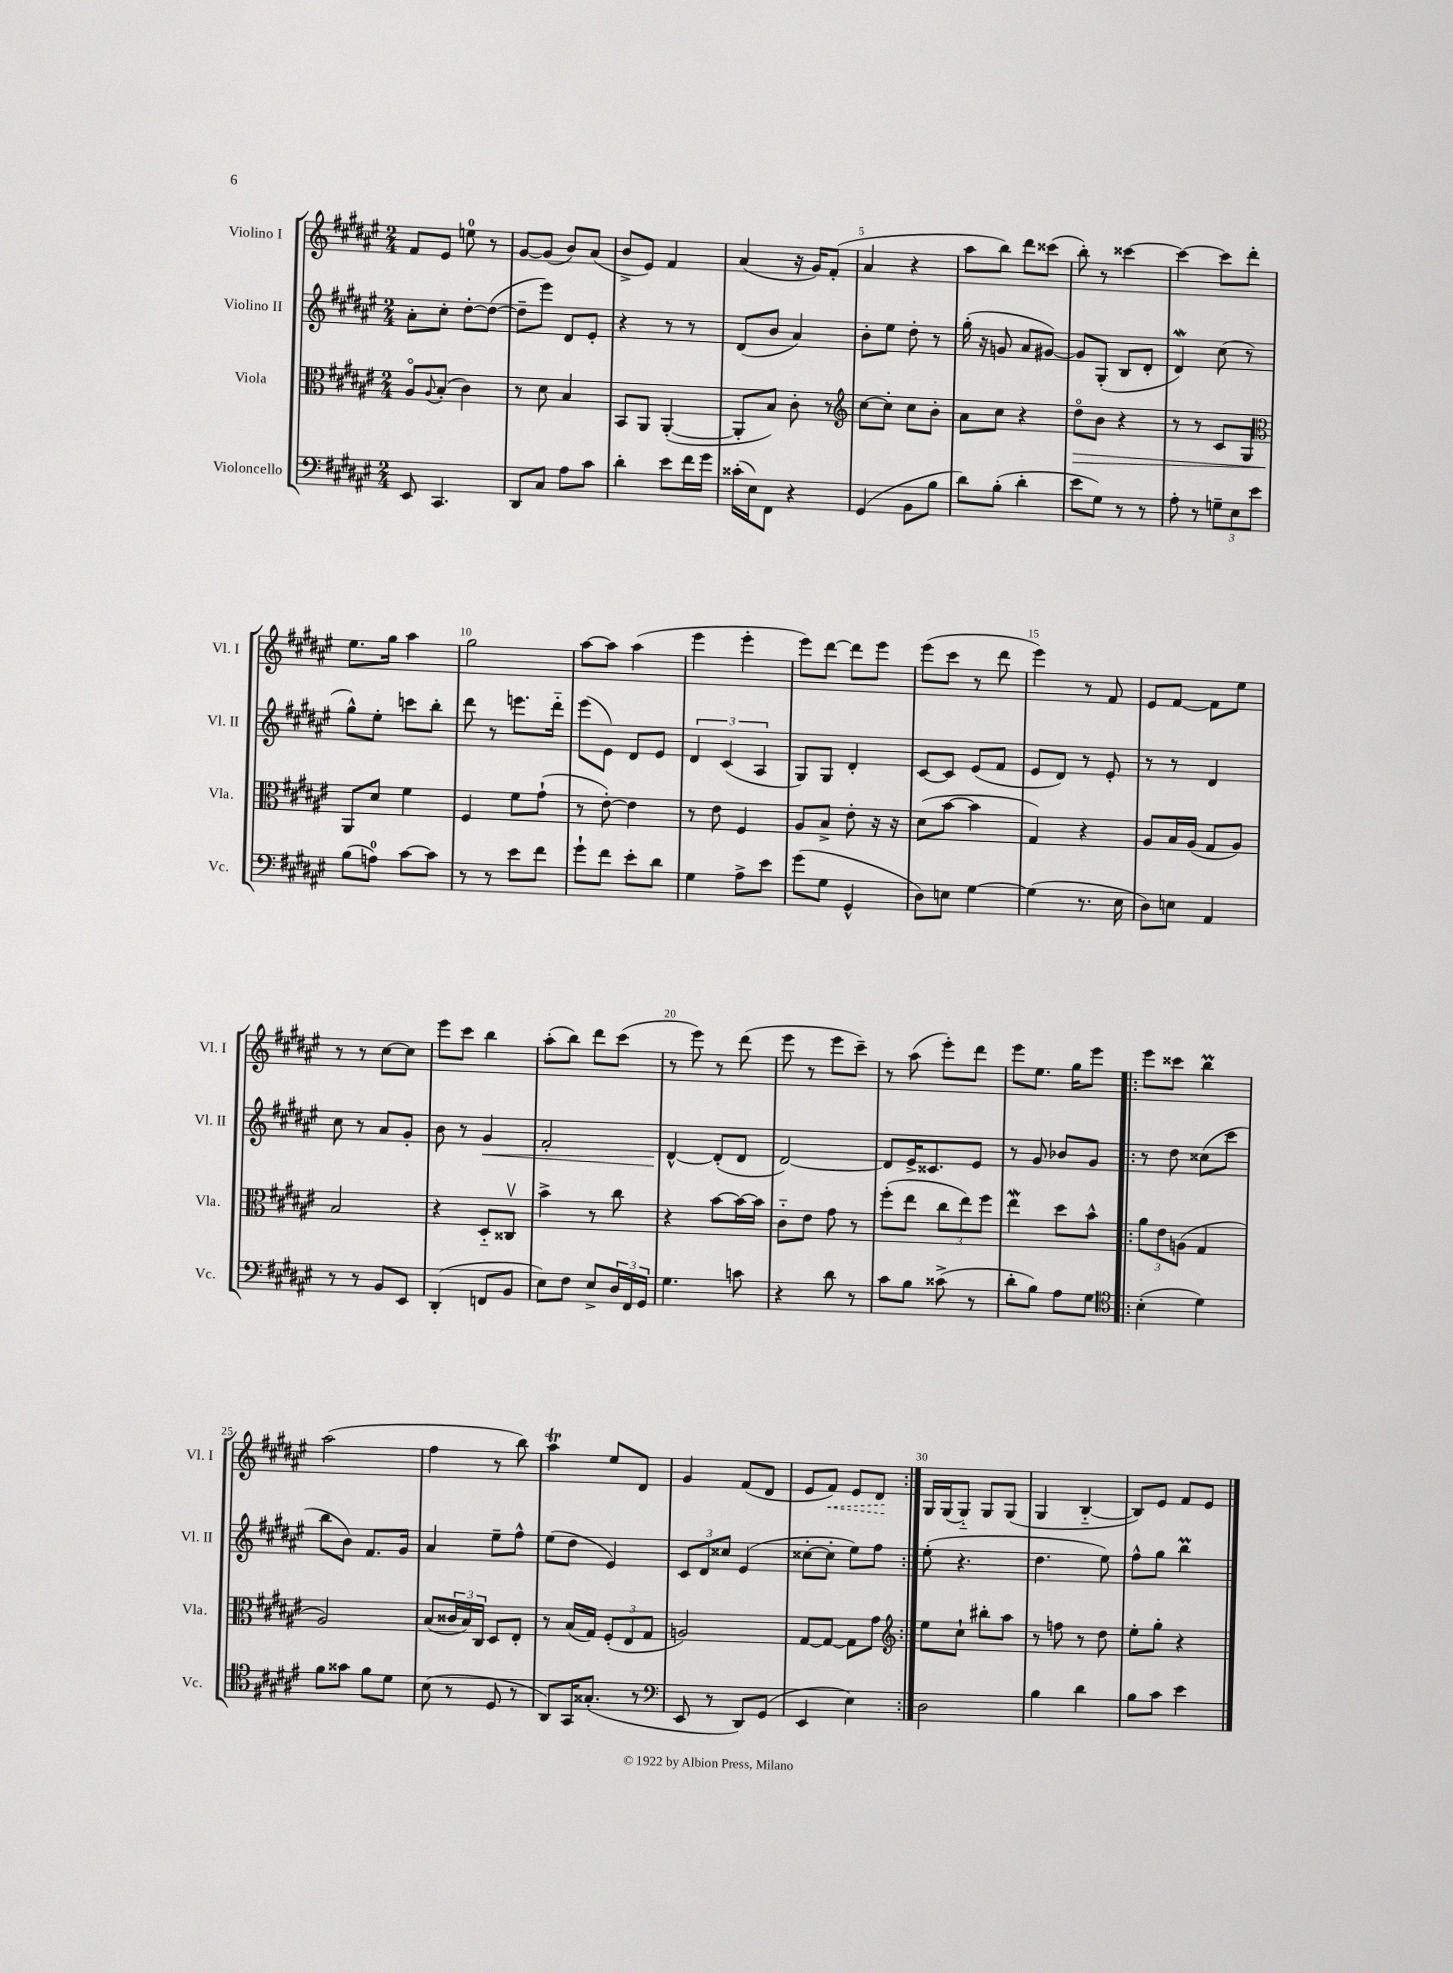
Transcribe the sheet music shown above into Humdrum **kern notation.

**kern	**kern	**dynam	**kern	**dynam	**kern	**dynam
*part4	*part3	*part3	*part2	*part2	*part1	*part1
*staff4	*staff3	*staff3	*staff2	*staff2	*staff1	*staff1
*I"Violoncello	*I"Viola	*	*I"Violino II	*	*I"Violino I	*
*I'Vc.	*I'Vla.	*	*I'Vl. II	*	*I'Vl. I	*
*clefF4	*clefC3	*	*clefG2	*	*clefG2	*
*k[f#c#g#d#a#e#]	*k[f#c#g#d#a#e#]	*	*k[f#c#g#d#a#e#]	*	*k[f#c#g#d#a#e#]	*
*M2/4	*M2/4	*	*M2/4	*	*M2/4	*
=1	=1	=1	=1	=1	=1	=1
8EE#/	8A#/L	.	8a#'\L	.	8f#/L	.
.	8qqA#/	.	.	.	.	.
4.CC#/	(8B'/J	.	8cc#'\J	.	8e#/J	.
.	4c#\)	.	[8dd#'\L	.	8een\	.
.	.	.	(8dd#\J_	.	8r	.
=2	=2	=2	=2	=2	=2	=2
8DD#/L	8r	.	8dd#~\L]	.	[8g#/L	.
8C#/J	8d#\	.	8eee#\J)	.	(8g#/J]	.
8A#\L	4B/	.	8d#/L	.	8b/L)	.
8c#\J	.	.	8e#'/J	.	(8a#/J	.
=3	=3	=3	=3	=3	=3	=3
4d#'\	8BB/L	.	4r	.	8b^/L	.
.	8AA#/J	.	.	.	8e#/J)	.
8e#\L	([4AA#'/	.	8r	.	4f#/	.
16f#\L	.	.	8r	.	.	.
16g#\JJ	.	.	.	.	.	.
=4	=4	=4	=4	=4	=4	=4
(16c##X'\LL	8AA#'/L]	.	(8d#/L	.	(4a#/	.
16E#\J)	.	.	.	.	.	.
8FF#\J	8B/J)	.	8b/J	.	.	.
4r	8c#'\	.	4a#/)	.	16r	.
.	.	.	.	.	16g#/KL)	.
.	8r	.	.	.	(8f#'/J	.
=5	=5	=5	=5	=5	=5	=5
*	*clefG2	*	*	*	*	*
(4GG#/	[8cc#\L	.	8b'\L	.	4a#/	.
.	8cc#'\J]	.	8ee#\J	.	.	.
8BB\L	8cc#\L	.	8dd#'\	.	4r	.
8B\J	8b'\J	.	8r	.	.	.
=6	=6	=6	=6	=6	=6	=6
8d#\L)	8a#\L	.	(16gg#'\	.	8aa#\L	.
.	.	.	16r	.	.	.
(8B'\J	8cc#\J	.	8gn/	.	8bb\J)	.
4d#'\	4r	.	8a#/L	.	8ddd#\L	.
.	.	.	[8g#X/J)	.	(8ccc##X\J	.
=7	=7	=7	=7	=7	=7	=7
!	!	!LO:HP:b	!	!	!	!
8e#\L	8dd#\L	>	8g#/L]	.	8bb'\)	.
8G#\J)	8b\J	.	(8G#'/J	.	8r	.
8r	4r	.	8B/L	.	[4ccc##X\	.
8r	.	.	8d#'/J	.	.	.
=8	=8	=8	=8	=8	=8	=8
8A#'\	8r	.	4d#W/)	.	4ccc##\_	.
8r	8r	.	.	.	.	.
12Gn~\L	8c#/L	.	(8cc#\	.	8ccc##\L]	.
12E#\	.	.	.	.	.	.
.	8G#/J	.	8r	.	8ddd#'\J	.
12e#\J	.	.	.	.	.	.
!!LO:LB:g=z
=9	=9	=9	=9	=9	=9	=9
*	*clefC3	*	*	*	*	*
(8B\L	8AA#/L	.	8gg#^^\L)	.	8.ee#\L	.
8An\J)	8d#/J	]	8ee#'\J	.	.	.
.	.	.	.	.	16gg#\Jk	.
[8c#\L	4f#\	.	8cccn\L	.	4aa#\	.
8c#\J]	.	.	8bb'\J	.	.	.
=10	=10	=10	=10	=10	=10	=10
8r	4F#/	.	8ddd#\	.	2gg#\	.
8r	.	.	8r	.	.	.
8e#\L	8f#\L	.	8.eeen\L	.	.	.
8f#\J	(8g#`\J	.	.	.	.	.
.	.	.	16ddd#\Jk	.	.	.
=11	=11	=11	=11	=11	=11	=11
8g#`\L	8r	.	(8eee#\L	.	[8aa#\L	.
8f#\J	[8e#'\)	.	8e#\J)	.	8aa#\J]	.
8e#'\L	4e#\]	.	8d#/L	.	(4aa#\	.
8d#\J	.	.	8e#/J	.	.	.
=12	=12	=12	=12	=12	=12	=12
4G#\	8r	.	6d#/	.	4eee#\	.
.	8e#\	.	.	.	.	.
.	.	.	(6c#/	.	.	.
8A#^\L	4F#/	.	.	.	4eee#'\	.
.	.	.	6A#/	.	.	.
8e#\J	.	.	.	.	.	.
=13	=13	=13	=13	=13	=13	=13
(8g#\L	8A#/L	.	8G#/L)	.	8eee#\L)	.
8G#\J	8B^/J	.	8G#/J	.	[8ddd#\J	.
4GG#^^/	8e#'\	.	4d#'/	.	8ddd#\L]	.
.	16r	.	.	.	8eee#\J	.
.	16r	.	.	.	.	.
=14	=14	=14	=14	=14	=14	=14
8D#\L)	(8d#\L	.	[8c#/L	.	(8eee#\L	.
8En\J	[8b\J	.	8c#/J]	.	8ccc#\J	.
[4G#\	4b\]	.	(8e#/L	.	8r	.
.	.	.	8f#/J	.	8ddd#\	.
=15	=15	=15	=15	=15	=15	=15
(4G#\]	4G#/)	.	8e#/L	.	4eee#\)	.
.	.	.	8d#/J)	.	.	.
8.r	4r	.	8r	.	8r	.
.	.	.	8e#'/	.	8f#/	.
16E#\	.	.	.	.	.	.
=16	=16	=16	=16	=16	=16	=16
8D#\L)	8A#/L	.	8r	.	8e#/L	.
8En\J	16B/L	.	8r	.	[8f#/J	.
.	(16A#/JJ	.	.	.	.	.
4AA#/	8G#/L	.	4d#/	.	8f#\L]	.
.	8A#/J)	.	.	.	8ee#\J	.
!!LO:LB:g=z
=17	=17	=17	=17	=17	=17	=17
8r	2B/	.	8cc#\	.	8r	.
8r	.	.	8r	.	8r	.
8BB/L	.	.	8a#/L	.	[8cc#\L	.
8EE#/J	.	.	8g#'/J	.	8cc#\J]	.
=18	=18	=18	=18	=18	=18	=18
(4DD#'/	4r	.	8b\	.	8eee#\L	.
.	.	.	8r	.	8ccc#\J	.
!	!	!	!	!LO:HP:b	!	!
8FFn/L	8D#/L	.	4g#/	<	4bb\	.
8BB/J	8C##Xv/J	.	.	.	.	.
=19	=19	=19	=19	=19	=19	=19
8E#\L)	4b^\	.	2f#'/	.	(8aa#'\L	.
8F#\J	.	.	.	.	8bb\J)	.
8E#^/L	8r	.	.	.	8ddd#\L	.
24D#/L	8cc#\	.	.	.	(8ccc#\J	.
24FF#/	.	.	.	.	.	.
24GG#/JJ	.	.	.	.	.	.
=20	=20	=20	=20	=20	=20	=20
4.G#\	4r	.	[4d#^^/	.	8r	.
.	.	.	.	.	8eee#\)	.
.	[8b\L	.	(8d#'/L]	[	8r	.
8cn\	16b\L_	.	8d#/J	.	(8ddd#\	.
.	16b\JJ]	.	.	.	.	.
=21	=21	=21	=21	=21	=21	=21
4r	8c#\L	.	[2d#/)	.	8eee#\	.
.	8e#\J	.	.	.	8r	.
8d#\	8g#\	.	.	.	8eee#\L	.
8r	8r	.	.	.	8ccc#~\J)	.
=22	=22	=22	=22	=22	=22	=22
8c#\L	(8ff#'\L	.	8d#/L]	.	8r	.
8B\J	8ee#\J	.	16e#^/K	.	(8aa#\	.
.	.	.	8.c##X/	.	.	.
(8c##X^\	12cc#\L	.	.	.	8eee#'\L)	.
.	12ee#\)	.	.	.	.	.
8r	.	.	8e#/J	.	8ddd#\J	.
.	12ff#\J	.	.	.	.	.
=23	=23	=23	=23	=23	=23	=23
8d#'\L	4ee#W\	.	8r	.	8eee#\L	.
8B\J)	.	.	8g#/	.	8.ee#\J	.
8A#\L	8dd#\L	.	8b-X/L	.	.	.
.	.	.	.	.	16gg#\KL	.
8G#\J	8b^^\J	.	8g#/J	.	8eee#\J	.
=24!|:	=24!|:	=24!|:	=24!|:	=24!|:	=24!|:	=24!|:
*clefC4	*	*	*	*	*	*
(4B'\	12a#\L	.	8r	.	8eee#\L	.
.	12e#\	.	.	.	.	.
.	.	.	8dd#\	.	8ccc##X\J	.
.	(12An\J	.	.	.	.	.
4d#\)	4G#/	.	(8cc##X\L	.	4bbM\	.
.	.	.	8ccc#\J	.	.	.
!!LO:LB:g=z
=25	=25	=25	=25	=25	=25	=25
8f#\L	2A#/)	.	8bb\L	.	(2aa#\	.
8g##X\J	.	.	8b\J)	.	.	.
8f#\L	.	.	8.f#/L	.	.	.
8d#\J	.	.	.	.	.	.
.	.	.	16g#/Jk	.	.	.
=26	=26	=26	=26	=26	=26	=26
(8B\	(8B/L	.	4a#/	.	4ff#\	.
8r	24c##X/L	.	.	.	.	.
.	24B/)	.	.	.	.	.
.	24C#/JJ	.	.	.	.	.
8D#/	8D#/L	.	8ee#~\L	.	8r	.
8r	8E#'/J	.	8ff#^^\J	.	8bb\)	.
=27	=27	=27	=27	=27	=27	=27
8AA#/L)	8r	.	(8ee#\L	.	4aa#t\	.
16GG#/K	(16B/LL	.	8dd#\J	.	.	.
(8.G##X'/J	16G#/JJ)	.	.	.	.	.
.	(12F#'/L	.	4e#/)	.	8ee#/L	.
.	12E#/	.	.	.	.	.
8r	.	.	.	.	8d#/J	.
.	12G#/J	.	.	.	.	.
=28	=28	=28	=28	=28	=28	=28
*clefF4	*	*	*	*	*	*
8EE#/	2An/)	.	12c#/L	.	4g#/	.
.	.	.	12d#/	.	.	.
8r	.	.	.	.	.	.
.	.	.	12cc##X/J	.	.	.
8DD#/L)	.	.	(4e#/	.	(8f#/L	.
(8GG#/J	.	.	.	.	8d#/J	.
=29	=29	=29	=29	=29	=29	=29
4EE#/	[8G#/L	.	[8cc##X'\L	.	8e#/L	.
!	!	!	!	!	!	!LO:HP:b
.	8G#/J_	.	8cc##'\J]	.	8f#/J)	<
4E#\)	8G#\L]	.	8ee#\L)	.	8e#/L	.
.	8g#\J	.	8ff#\J	.	8d#/J	.
.	.	.	.	.	.	[
=30:|!	=30:|!	=30:|!	=30:|!	=30:|!	=30:|!	=30:|!
*	*clefG2	*	*	*	*	*
2D#\	8ee#\L	.	(8ee#'\	.	16G#/LL	.
.	.	.	.	.	(16G#/J	.
.	8cc#`\J	.	4.r	.	8G#/J)	.
.	8bb#X'\L	.	.	.	8G#/L	.
.	8aa#\J	.	.	.	(8G#/J	.
=31	=31	=31	=31	=31	=31	=31
4B\	8r	.	4.dd#\	.	4G#/	.
.	8ffn\	.	.	.	.	.
4d#\	8r	.	.	.	[4B/	.
.	8dd#\	.	8ee#\)	.	.	.
=32	=32	=32	=32	=32	=32	=32
8B\L	8ee#'\L	.	8ff#^^\L	.	8B/L])	.
8c#\J	8gg#'\J	.	8gg#\J	.	8e#/J	.
4e#\	4r	.	4bbM\	.	8f#/L	.
.	.	.	.	.	8e#/J	.
==	==	==	==	==	==	==
*-	*-	*-	*-	*-	*-	*-
